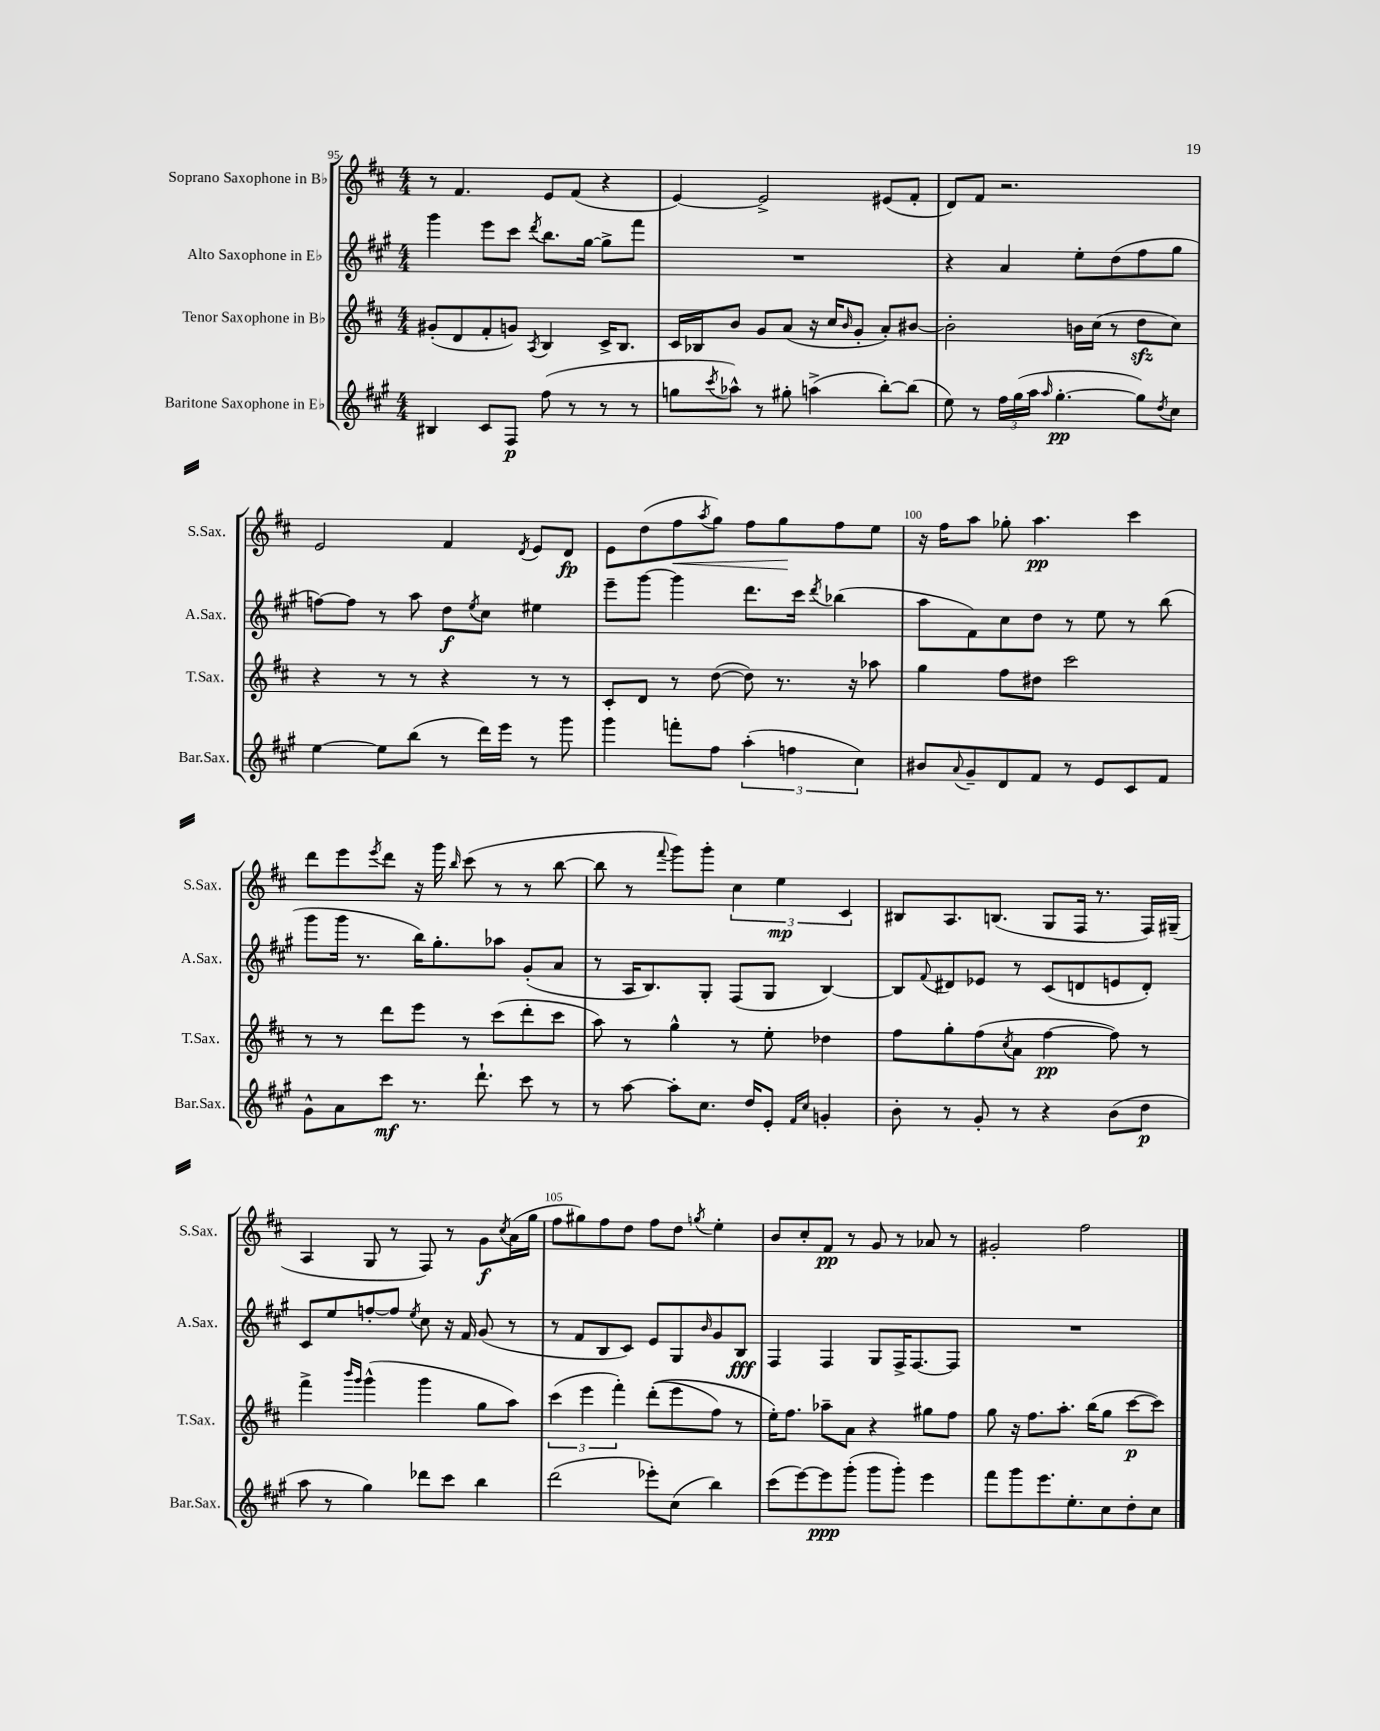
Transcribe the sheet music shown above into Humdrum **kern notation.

**kern	**kern	**kern	**kern
*staff4	*staff3	*staff2	*staff1
*clefG2	*clefG2	*clefG2	*clefG2
*k[f#c#g#]	*k[f#c#]	*k[f#c#g#]	*k[f#c#]
*M4/4	*M4/4	*M4/4	*M4/4
4B#	(8g#'	4ggg#	8r
.	8d	.	4.f#
8c#	8f#'	8eee	.
8F#	8g)	8ccc#	.
.	8qA	8qddd	.
(8ff#	4B	8.bb	8e
8r	.	.	(8f#
.	.	[16gg#	.
8r	16c#^	8gg#^]	4r
.	8.B	.	.
8r	.	8fff#	.
=	=	=	=
8gg	16c#	1r	[4e)
.	16B-	.	.
8qccc#	.	.	.
8aa-^^)	8b	.	.
8r	8g	.	2e^]
8gg#'	(8a	.	.
(4aa^	16r	.	.
.	16cc#	.	.
.	16qqb	.	.
.	8g'	.	.
[8bb')	8a')	.	(8e#
(8bb]	[8b#	.	8f#'
=	=	=	=
8ee)	2b#']	4r	8d)
8r	.	.	8f#
24ff#	.	4a	2.r
(24gg#	.	.	.
24aa	.	.	.
16qqaa	.	.	.
[4.gg#'	.	.	.
.	16b	8ee'	.
.	(16cc#	.	.
.	8r	(8dd	.
8gg#])	8dd	8ff#	.
8qdd	.	.	.
8cc#	8cc#)	8gg#	.
=	=	=	=
[4ee	4r	[8ff)	2e
.	.	8ff]	.
8ee]	8r	8r	.
(8bb	8r	8aa	.
8r	4r	8dd	4f#
.	.	8qee	.
16ddd)	.	8cc#	.
16eee	.	.	.
.	.	.	8qd
8r	8r	4ee#	8e
8ggg#	8r	.	8d
=	=	=	=
4ggg#	8c#'	8eee~	8e
.	8d	[8ggg#	(8dd
8fff'	8r	4ggg#]	8ff#
.	.	.	8qaa
8ff#	([8dd	.	8gg)
(6aa'	8dd])	8.ddd	8ff#
.	8.r	.	8gg
6ff	.	.	.
.	.	16ccc#	.
.	.	8qddd	.
.	.	(4bb-	8ff#
.	16r	.	.
6cc#)	.	.	.
.	8aa-	.	8ee
=	=	=	=
8b#	4gg	8aa	16r
.	.	.	16ff#
8qqa	.	.	.
8g#~	.	8f#)	8aa
8d	8ff#	8cc#	8gg-'
8f#	8dd#	8dd	4.aa
8r	2ccc#	8r	.
8e	.	8ee	.
8c#	.	8r	4ccc#
8f#	.	(8bb	.
=	=	=	=
8g#^^	8r	8ggg#	8ddd
8a	8r	16ggg#	8eee
.	.	8.r	.
.	.	.	8qeee
8ccc#	8ddd	.	8ddd
8.r	8eee	16bb)	16r
.	.	8.gg#'	16ggg
.	.	.	16qqbb
.	8r	.	(8ccc#
8.ddd`	.	.	.
.	(8ccc#	8aa-	8r
8ccc#	8ddd'	(8g#'	8r
8r	8ccc#	8a	[8bb
=	=	=	=
8r	8aa)	8r	8bb]
[8aa	8r	16A	8r
.	.	8.B)	.
.	.	.	8qqfff#
8aa']	4gg^^	.	8ggg)
8.cc#	.	8G#'	8ggg'
.	8r	(8F#	6cc#
16dd	.	.	.
8e'	8ee'	8G#	.
.	.	.	6ee
16qqf#	.	.	.
16qqcc#	.	.	.
4g'	4dd-	[4B)	.
.	.	.	6c#
=	=	=	=
8b'	8ff#	8B]	8B#
.	.	8qqf#	.
8r	8gg'	8d#	8.A
8g#'	(8ff#	8e-	.
.	.	.	(8.B
.	8qcc#	.	.
8r	8a	8r	.
4r	[4ff#	(8c#	8G
.	.	8d	16F#
.	.	.	8.r
(8b	8ff#])	8e	.
8dd	8r	8d')	16F#)
.	.	.	(16G#~
=	=	=	=
8aa	4fff#^	8c#	4A
8r	.	8ee	.
.	16qqbbb	.	.
.	16qqggg	.	.
4gg#)	(4ggg^^	[8ff'	8G
.	.	8ff]	8r
.	.	8qee	.
8ddd-	4ggg	8cc#	8F#)
8ccc#	.	16r	8r
.	.	16f#	.
4bb	8gg	(8g#	8g
.	.	.	8qcc#
.	8aa)	8r	(16a
.	.	.	16gg
=	=	=	=
(2ddd	(6ccc#	8r	8ff#
.	.	8f#	8gg#)
.	6eee	.	.
.	.	8B	8ff#
.	6fff#')	.	.
.	.	8c#)	8dd
8eee-')	&((8ddd'	8e	8ff#
(8cc#	8eee	8G#	8dd
.	.	16qqb	8qgg
4bb)	8ff#)	8g#	4ee'
.	8r	8B	.
=	=	=	=
(8ccc#	16ee'&)	4F#	8b
.	8.ff#	.	.
[8eee)	.	.	8cc#'
8eee]	8aa-~	4F#	8f#
(8ggg#'	8a	.	8r
8ggg#	4r	8G#	8g
8ggg#')	.	16F#^	8r
.	.	[8.F#	.
4eee	8gg#	.	8a-
.	8ff#	8F#]	8r
=	=	=	=
8fff#	8gg	1r	2g#'
8ggg#	16r	.	.
.	8.ff#	.	.
8.eee	.	.	.
.	8.aa'	.	.
8.ee'	.	.	.
.	.	.	2ff#
.	(16bb	.	.
8cc#	8gg	.	.
8dd'	[8ccc#	.	.
8cc#	8ccc#])	.	.
==	==	==	==
*-	*-	*-	*-
